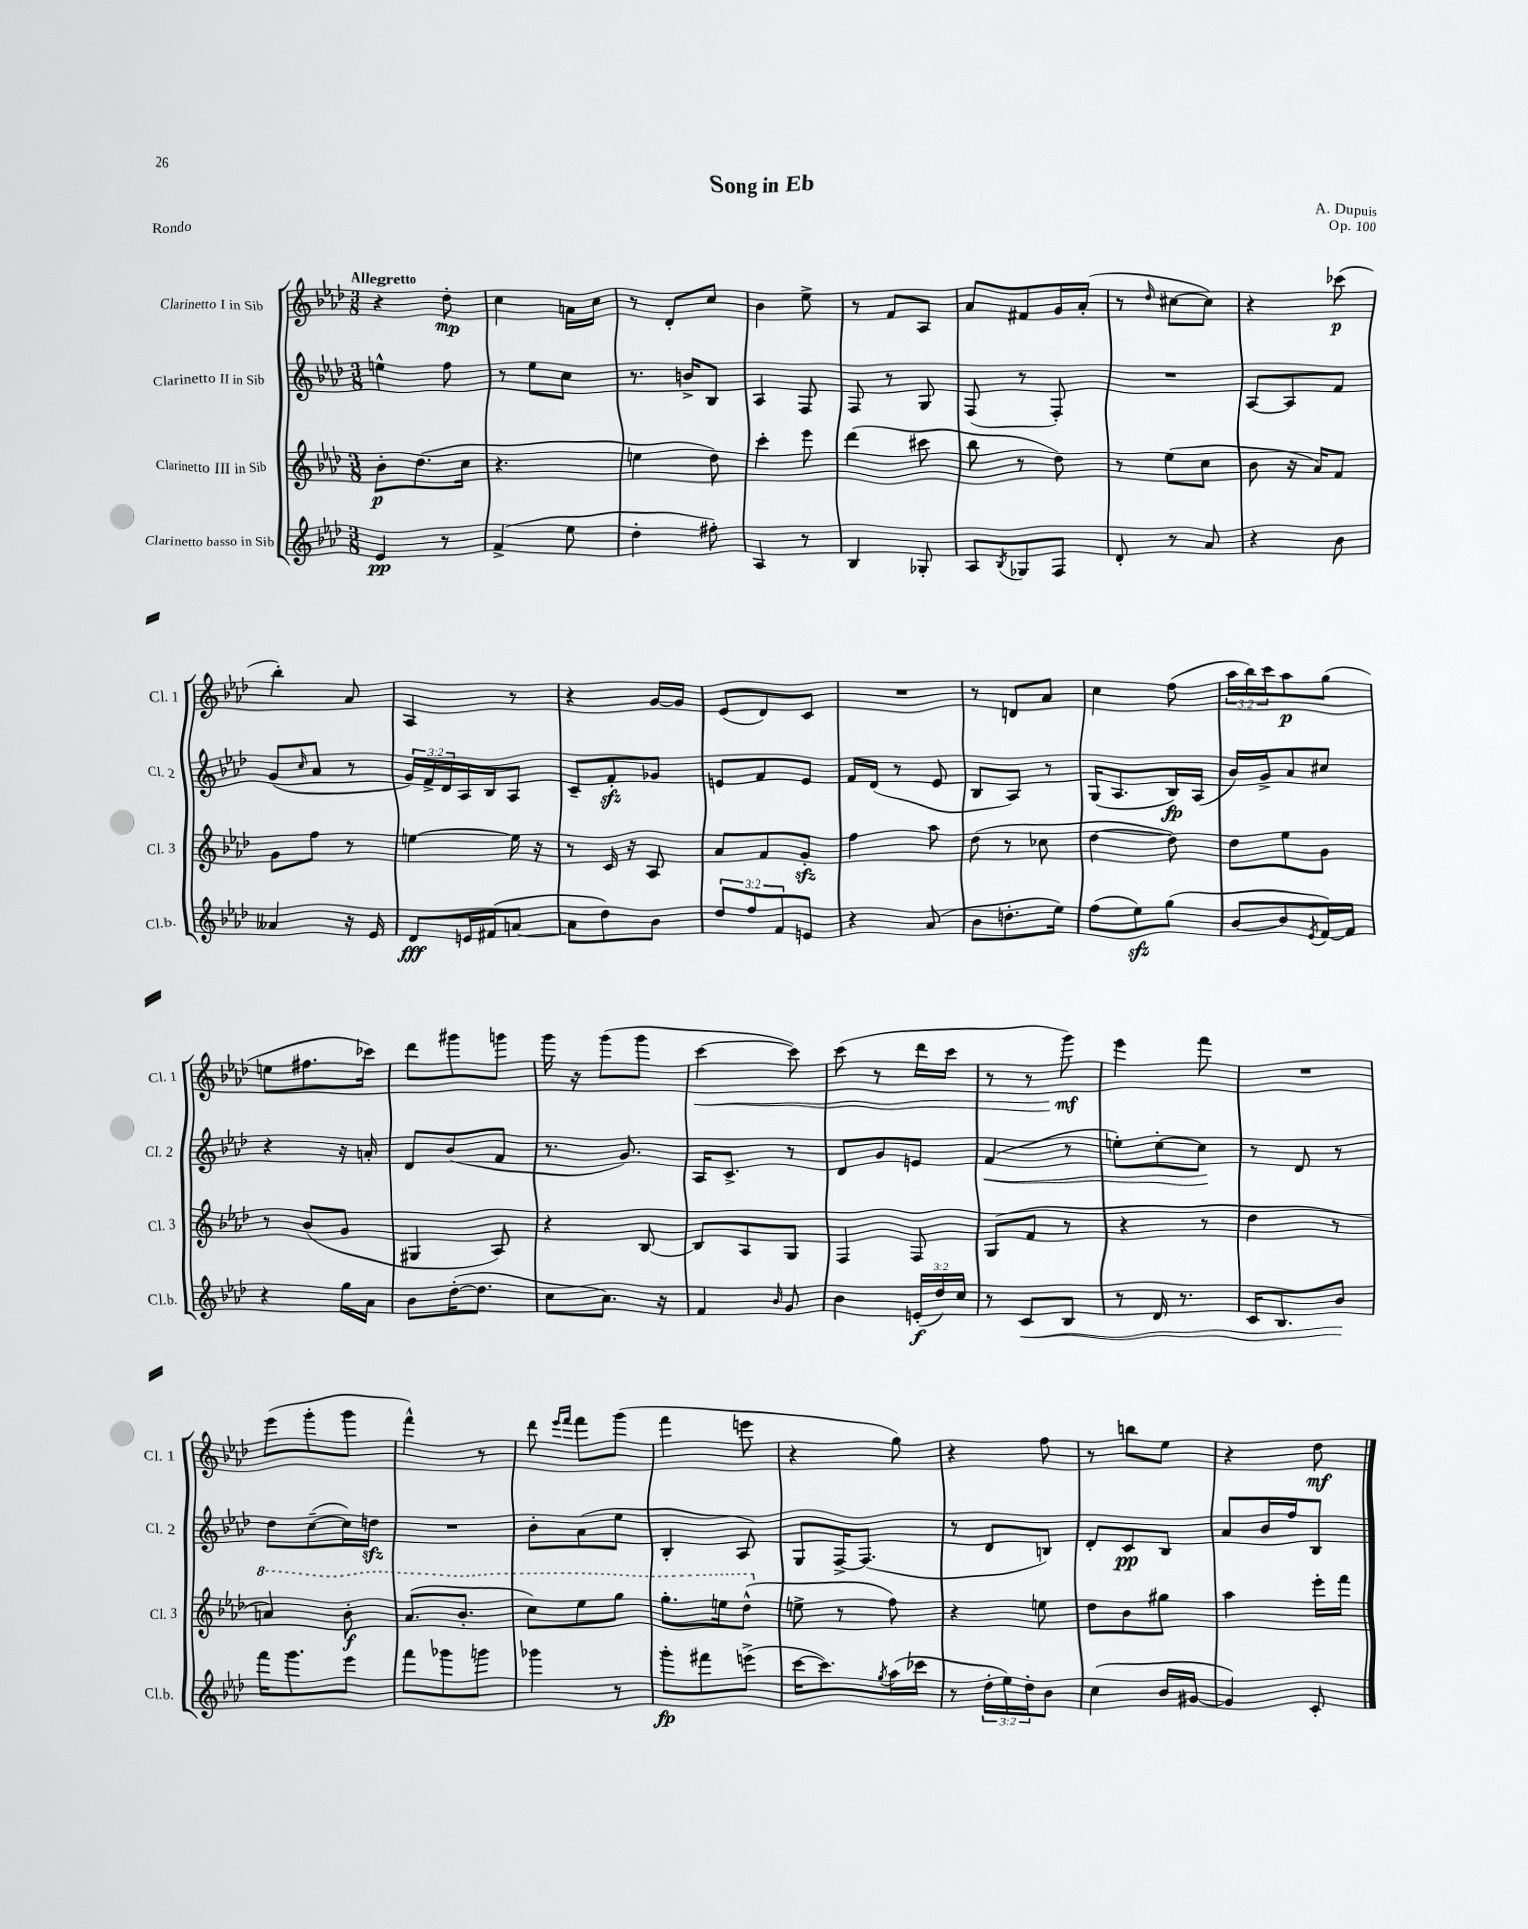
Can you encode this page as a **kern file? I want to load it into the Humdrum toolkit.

**kern	**kern	**kern	**kern
*staff4	*staff3	*staff2	*staff1
*clefG2	*clefG2	*clefG2	*clefG2
*k[b-e-a-d-]	*k[b-e-a-d-]	*k[b-e-a-d-]	*k[b-e-a-d-]
*M3/8	*M3/8	*M3/8	*M3/8
4e-	8b-'	4ee^^	4r
.	(8.dd-	.	.
8r	.	8ff	8dd-'
.	16cc	.	.
=	=	=	=
(4f^	4.r	8r	4cc
.	.	8ee-	.
8ee-	.	8cc	16a
.	.	.	16cc
=	=	=	=
4dd-'	4ee	8.r	8r
.	.	.	8d-'
.	.	16b^	.
8ff#')	8dd-)	8B-	8cc
=	=	=	=
4A-	4ccc'	4A-	4b-
8r	8eee-	8F	8ee-^
=	=	=	=
4B-	(4ddd-	8F	8r
.	.	8r	8f
8G-'	8ccc#	8G	8A-
=	=	=	=
8A-	8bb-	(8F	8a-
8qB-	.	.	.
8G-	8r	8r	8f#
8F	8dd-)	8F')	16g
.	.	.	(16a-'
=	=	=	=
8d-'	8r	4.r	8r
.	.	.	16qqdd-
8r	(8ee-	.	[8cc#
8a-	8cc	.	8cc#])
=	=	=	=
4r	8b-	[8A-	4r
.	16r	8A-]	.
.	16a-)	.	.
8b-	8f	8f	(8ccc-
=	=	=	=
4a--	8g	(8g	4bb-')
.	.	16qqcc	.
.	8ff	8a-	.
16r	8r	8r	8a-
16e-	.	.	.
=	=	=	=
8d-	[4ee	24g)	4A-
.	.	24f^	.
.	.	24d-	.
16e	.	16A-	.
(16f#	.	16B-	.
[8a	16ee]	8A-	8r
.	16r	.	.
=	=	=	=
8a]	8r	8c~	4r
8dd-)	16c	8f'	.
.	16r	.	.
8b-	8A-	8g-	[16g
.	.	.	16g]
=	=	=	=
12dd-	8a-	8e	(8e-
12ff	.	.	.
.	8f	8f	8d-)
12f	.	.	.
8e	8g'	8e	8c
=	=	=	=
4r	4ff	16f	4.r
.	.	(16d-	.
.	.	8r	.
(8a-	8aa-	8e-	.
=	=	=	=
8b-	(8dd-	8B-	8r
8.dd'	8r	8A-)	8d
.	8cc-	8r	8a-
16ee-)	.	.	.
=	=	=	=
(8ff	[4dd-	(16G	4cc
.	.	8.A-	.
8ee-)	.	.	.
(8gg	8dd-])	16B-)	(8ff
.	.	(16A-	.
=	=	=	=
[8b-	8dd-	16b-)	24aa-
.	.	.	24bb-)
.	.	16g^	.
.	.	.	24ccc
8b-]	8ee-	8a-	8aa-
8qe-	.	.	.
[16f)	8g	8cc#	(8gg
16f]	.	.	.
=	=	=	=
4r	8r	4r	8ee
.	(8b-	.	8.ff#
16gg	8g	16r	.
16a-	.	16a'	16ccc-)
=	=	=	=
8b-	4G#	8d-	8ddd-
([16dd-'	.	(8b-	8ggg#
8.dd-]	.	.	.
.	8A-)	8f	8ggg
=	=	=	=
8cc	4r	8.r	16ggg
.	.	.	16r
8.a-)	.	.	(8ggg
.	.	8.g)	.
.	[8B-	.	8ggg
16r	.	.	.
=	=	=	=
4f	8B-]	16A-	[4ccc
.	.	8.c^	.
.	8A-	.	.
16qqb-	.	.	.
8g	8G	8r	8ccc])
=	=	=	=
4b-	4F	8d-	(8ccc
.	.	8g	8r
(24e'	8F	8e	16ddd-
24dd-)	.	.	.
.	.	.	16ccc
24cc	.	.	.
=	=	=	=
8r	(8G	(4f	8r
8c	8f	.	8r
8B-	8r	8r	8ggg)
=	=	=	=
8r	4r	8ee')	4eee-
16d-	.	[8cc'	.
8.r	.	.	.
.	8r	8cc]	8fff
=	=	=	=
16c	4dd-	8r	4.r
8.B-	.	.	.
.	.	8d-	.
8b-	8r	8r	.
=	=	=	=
16fff	4aa)	8dd-	(8eee-
8.ggg	.	.	.
.	.	([8cc~	8ggg'
8eee-	8bb-'	16cc])	8ggg
.	.	16dd	.
=	=	=	=
8fff	(8.aa-	4.r	4fff^^)
8ggg-	.	.	.
.	8.bb-'	.	.
8ggg	.	.	8r
=	=	=	=
4ggg-	8ccc)	8b-'	8ddd-
.	.	.	16qqeee-
.	.	.	16qqfff
.	8eee-	(8a-	8fff
8r	8ggg	8ee-	(8ggg
=	=	=	=
8ggg'	8.ggg'	4B-'	4fff
8fff#	.	.	.
.	16eee	.	.
(8eee^	(8ddd-^^	8A-)	8eee
=	=	=	=
[16ccc	8ee^	8G	4r
8.ccc])	.	.	.
.	8r	[16F^	.
.	.	(8.F]	.
8qgg	.	.	.
(16aa-	8ff)	.	8gg)
16ccc-	.	.	.
=	=	=	=
8r	4r	8r	4r
24dd-'	.	8d-	.
24ee-)	.	.	.
24dd-'	.	.	.
8b-	8ee	8B)	8ff
=	=	=	=
(4cc	8dd-	8d-'	8r
.	8b-	8c	8bb
16b-	8gg#	8B-	8ee-
[16g#	.	.	.
=	=	=	=
4g#])	4aa-	8a-	4r
.	.	16b-	.
.	.	16ff	.
8c'	16eee-'	8B-	8dd-
.	16fff	.	.
==	==	==	==
*-	*-	*-	*-
